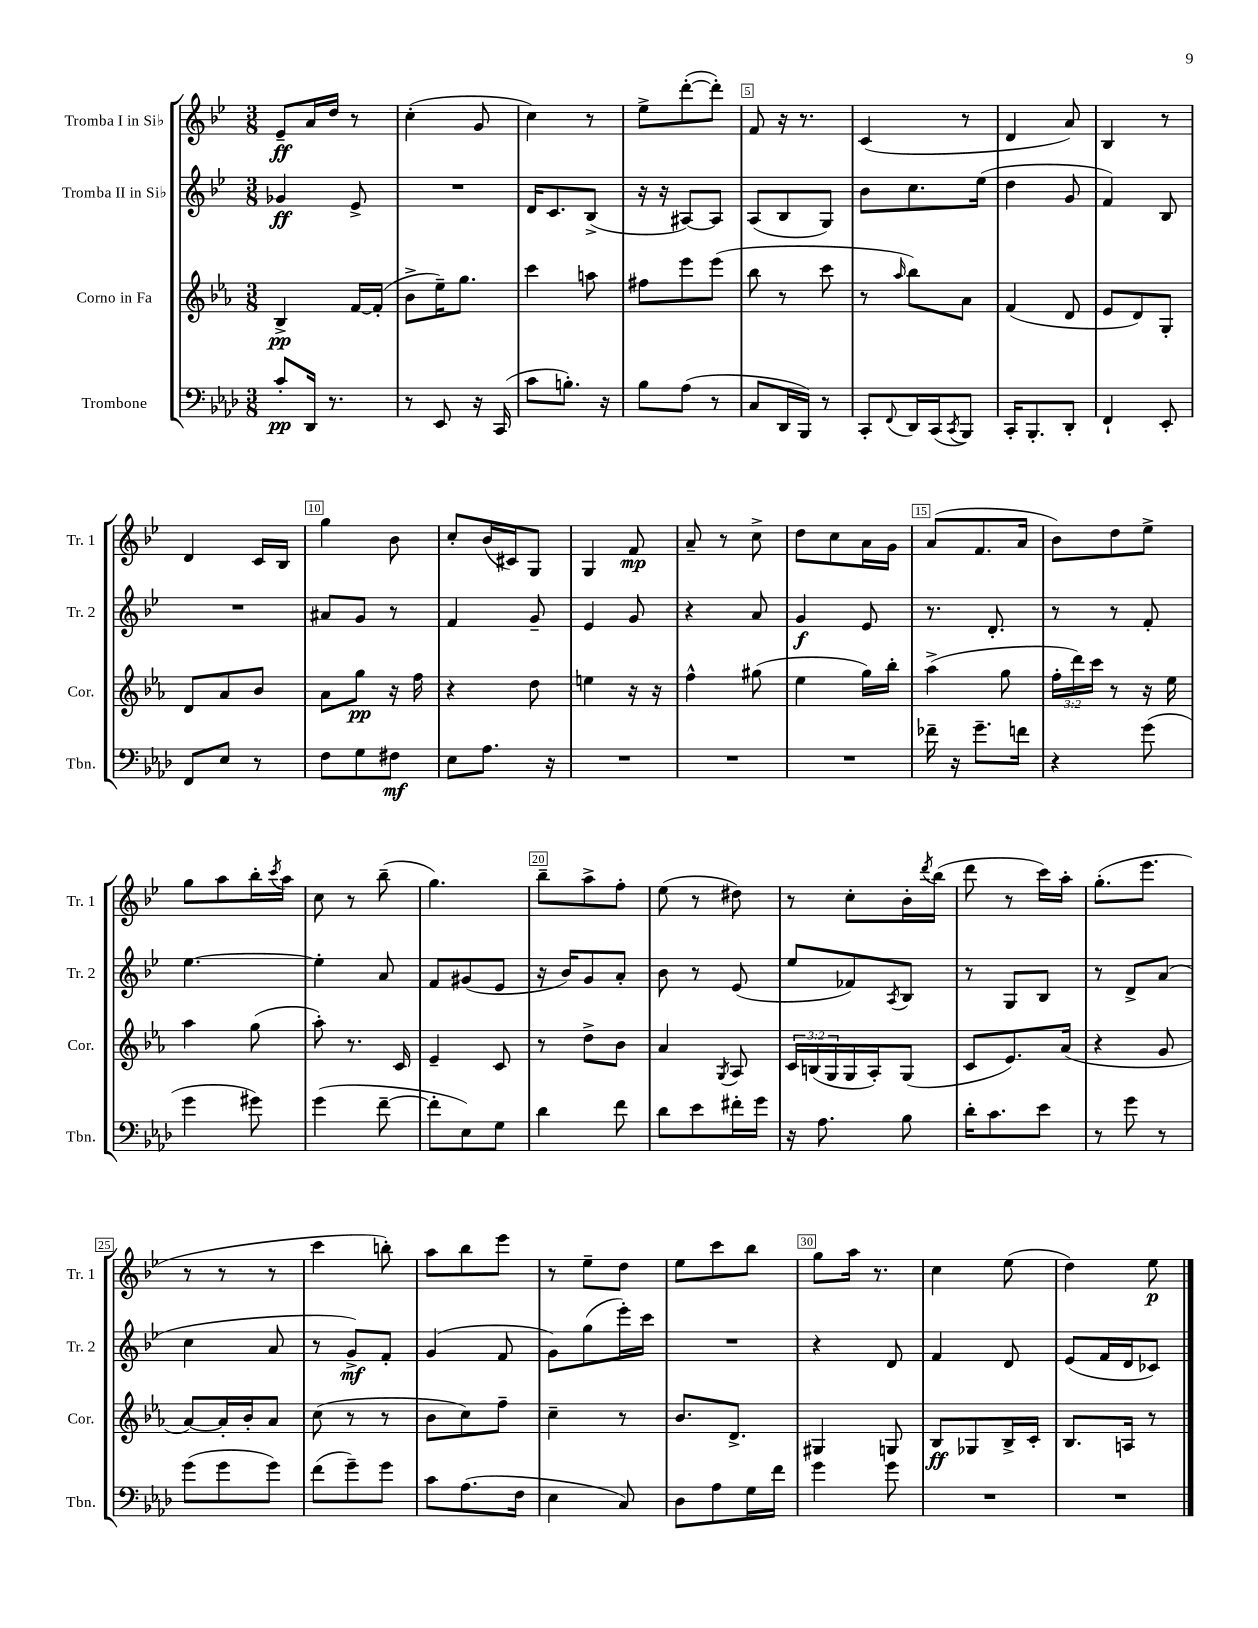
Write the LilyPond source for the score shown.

<<
\new StaffGroup <<
\new Staff = "s0" \with { instrumentName = "Tromba I in Sib" shortInstrumentName = "Tr. 1" } {
    \clef treble \key bes \major \numericTimeSignature \time 3/8
    ees'8--\ff a'16 d''16 r8 |
    c''4-.( g'8 |
    c''4) r8 |
    ees''8-> d'''8~-.( d'''8-.) |
    f'8 r16 r8. |
    c'4( r8 |
    d'4 a'8) |
    bes4 r8 |
    d'4 c'16 bes16 |
    g''4 bes'8 |
    c''8-. bes'16( cis'16) g8 |
    g4 f'8\mp |
    a'8-- r8 c''8-> |
    d''8 c''8 a'16 g'16 |
    a'8( f'8. a'16 |
    bes'8) d''8 ees''8-> |
    g''8 a''8 bes''16-. \acciaccatura { c'''8 } a''16 |
    c''8 r8 bes''8--( |
    g''4.) |
    bes''8-- a''8-> f''8-. |
    ees''8( r8 dis''8) |
    r8 c''8-. bes'16-. \acciaccatura { d'''8 } bes''16( |
    d'''8 r8 c'''16) a''16-. |
    g''8.-.( ees'''8. |
    r8 r8 r8 |
    c'''4 b''8-.) |
    a''8 bes''8 ees'''8 |
    r8 ees''8-- d''8 |
    ees''8 c'''8 bes''8 |
    g''8 a''16 r8. |
    c''4 ees''8( |
    d''4) ees''8\p \bar "|." |
}
\new Staff = "s1" \with { instrumentName = "Tromba II in Sib" shortInstrumentName = "Tr. 2" } {
    \clef treble \key bes \major \numericTimeSignature \time 3/8
    ges'4\ff ees'8-> |
    R4. |
    d'16 c'8. bes8->( |
    r16 r16 ais8~) ais8 |
    a8( bes8 g8) |
    bes'8 c''8. ees''16( |
    d''4 g'8 |
    f'4) bes8 |
    R4. |
    ais'8 g'8 r8 |
    f'4 g'8-- |
    ees'4 g'8 |
    r4 a'8 |
    g'4\f ees'8 |
    r8. d'8.-. |
    r8 r8 f'8-. |
    ees''4.~ |
    ees''4-. a'8 |
    f'8 gis'8( ees'8 |
    r16 bes'16) g'8 a'8-. |
    bes'8 r8 ees'8( |
    ees''8 fes'8) \acciaccatura { a8 } bes8 |
    r8 g8 bes8 |
    r8 d'8-> a'8( |
    c''4 a'8 |
    r8 g'8->\mf) f'8-. |
    g'4( f'8 |
    g'8) g''8( ees'''16-.) c'''16 |
    R4. |
    r4 d'8 |
    f'4 d'8 |
    ees'8( f'16 d'16 ces'8) \bar "|." |
}
\new Staff = "s2" \with { instrumentName = "Corno in Fa" shortInstrumentName = "Cor." } {
    \clef treble \key ees \major \numericTimeSignature \time 3/8 \override Staff.TupletNumber.text = #tuplet-number::calc-fraction-text
    bes4->\pp f'16~ f'16-.( |
    bes'8-> ees''16--) g''8. |
    c'''4 a''8 |
    fis''8 ees'''8 ees'''8( |
    bes''8 r8 c'''8 |
    r8 \grace { aes''16 } bes''8) aes'8 |
    f'4( d'8 |
    ees'8 d'8) g8-. |
    d'8 aes'8 bes'8 |
    aes'8 g''8\pp r16 f''16 |
    r4 d''8 |
    e''4 r16 r16 |
    f''4-^ gis''8( |
    ees''4 g''16) bes''16-. |
    aes''4->( g''8 |
    \tuplet 3/2 { f''16-. d'''16) c'''16 } r8 r16 ees''16 |
    aes''4 g''8( |
    aes''8-.) r8. c'16 |
    ees'4-- c'8 |
    r8 d''8-> bes'8 |
    aes'4 \acciaccatura { g8 } aes8 |
    \tuplet 3/2 { c'16 b16( g16 } g16 aes16-.) g8( |
    c'8 ees'8.) aes'16( |
    r4 g'8 |
    aes'8~) aes'16-. bes'16-. aes'8 |
    c''8( r8 r8 |
    bes'8 c''8) f''8-- |
    c''4-- r8 |
    bes'8. d'8.-> |
    gis4 g8 |
    bes8\ff ges8 bes16-> c'16-. |
    bes8. a16 r8 \bar "|." |
}
\new Staff = "s3" \with { instrumentName = "Trombone" shortInstrumentName = "Tbn." } {
    \clef bass \key aes \major \numericTimeSignature \time 3/8
    c'8-.\pp des,16 r8. |
    r8 ees,8 r16 c,16( |
    c'8 b8.-.) r16 |
    bes8 aes8( r8 |
    c8 des,16 bes,,16) r8 |
    c,8-. \appoggiatura { f,8 } des,16 c,16( \acciaccatura { c,8 } bes,,8) |
    c,16-. bes,,8.-. des,8-. |
    f,4-! ees,8-. |
    f,8 ees8 r8 |
    f8 g8 fis8\mf |
    ees8 aes8. r16 |
    R4. |
    R4. |
    R4. |
    fes'16-- r16 g'8.-- f'16 |
    r4 g'8( |
    g'4 gis'8) |
    g'4( f'8~-- |
    f'8-. ees8) g8 |
    des'4 f'8 |
    des'8 ees'8 fis'16-. g'16 |
    r16 aes8. bes8 |
    des'16-. c'8. ees'8 |
    r8 g'8 r8 |
    g'8( g'8 g'8) |
    f'8( g'8--) g'8 |
    c'8 aes8.( f16 |
    ees4 c8) |
    des8 aes8 g16 f'16 |
    g'4 g'8 |
    R4. |
    R4. \bar "|." |
}
>>
>>
\layout { \context { \Score \override BarNumber.break-visibility = ##(#f #t #t) barNumberVisibility = #(every-nth-bar-number-visible 5) \override BarNumber.stencil = #(make-stencil-boxer 0.1 0.3 ly:text-interface::print) } }
